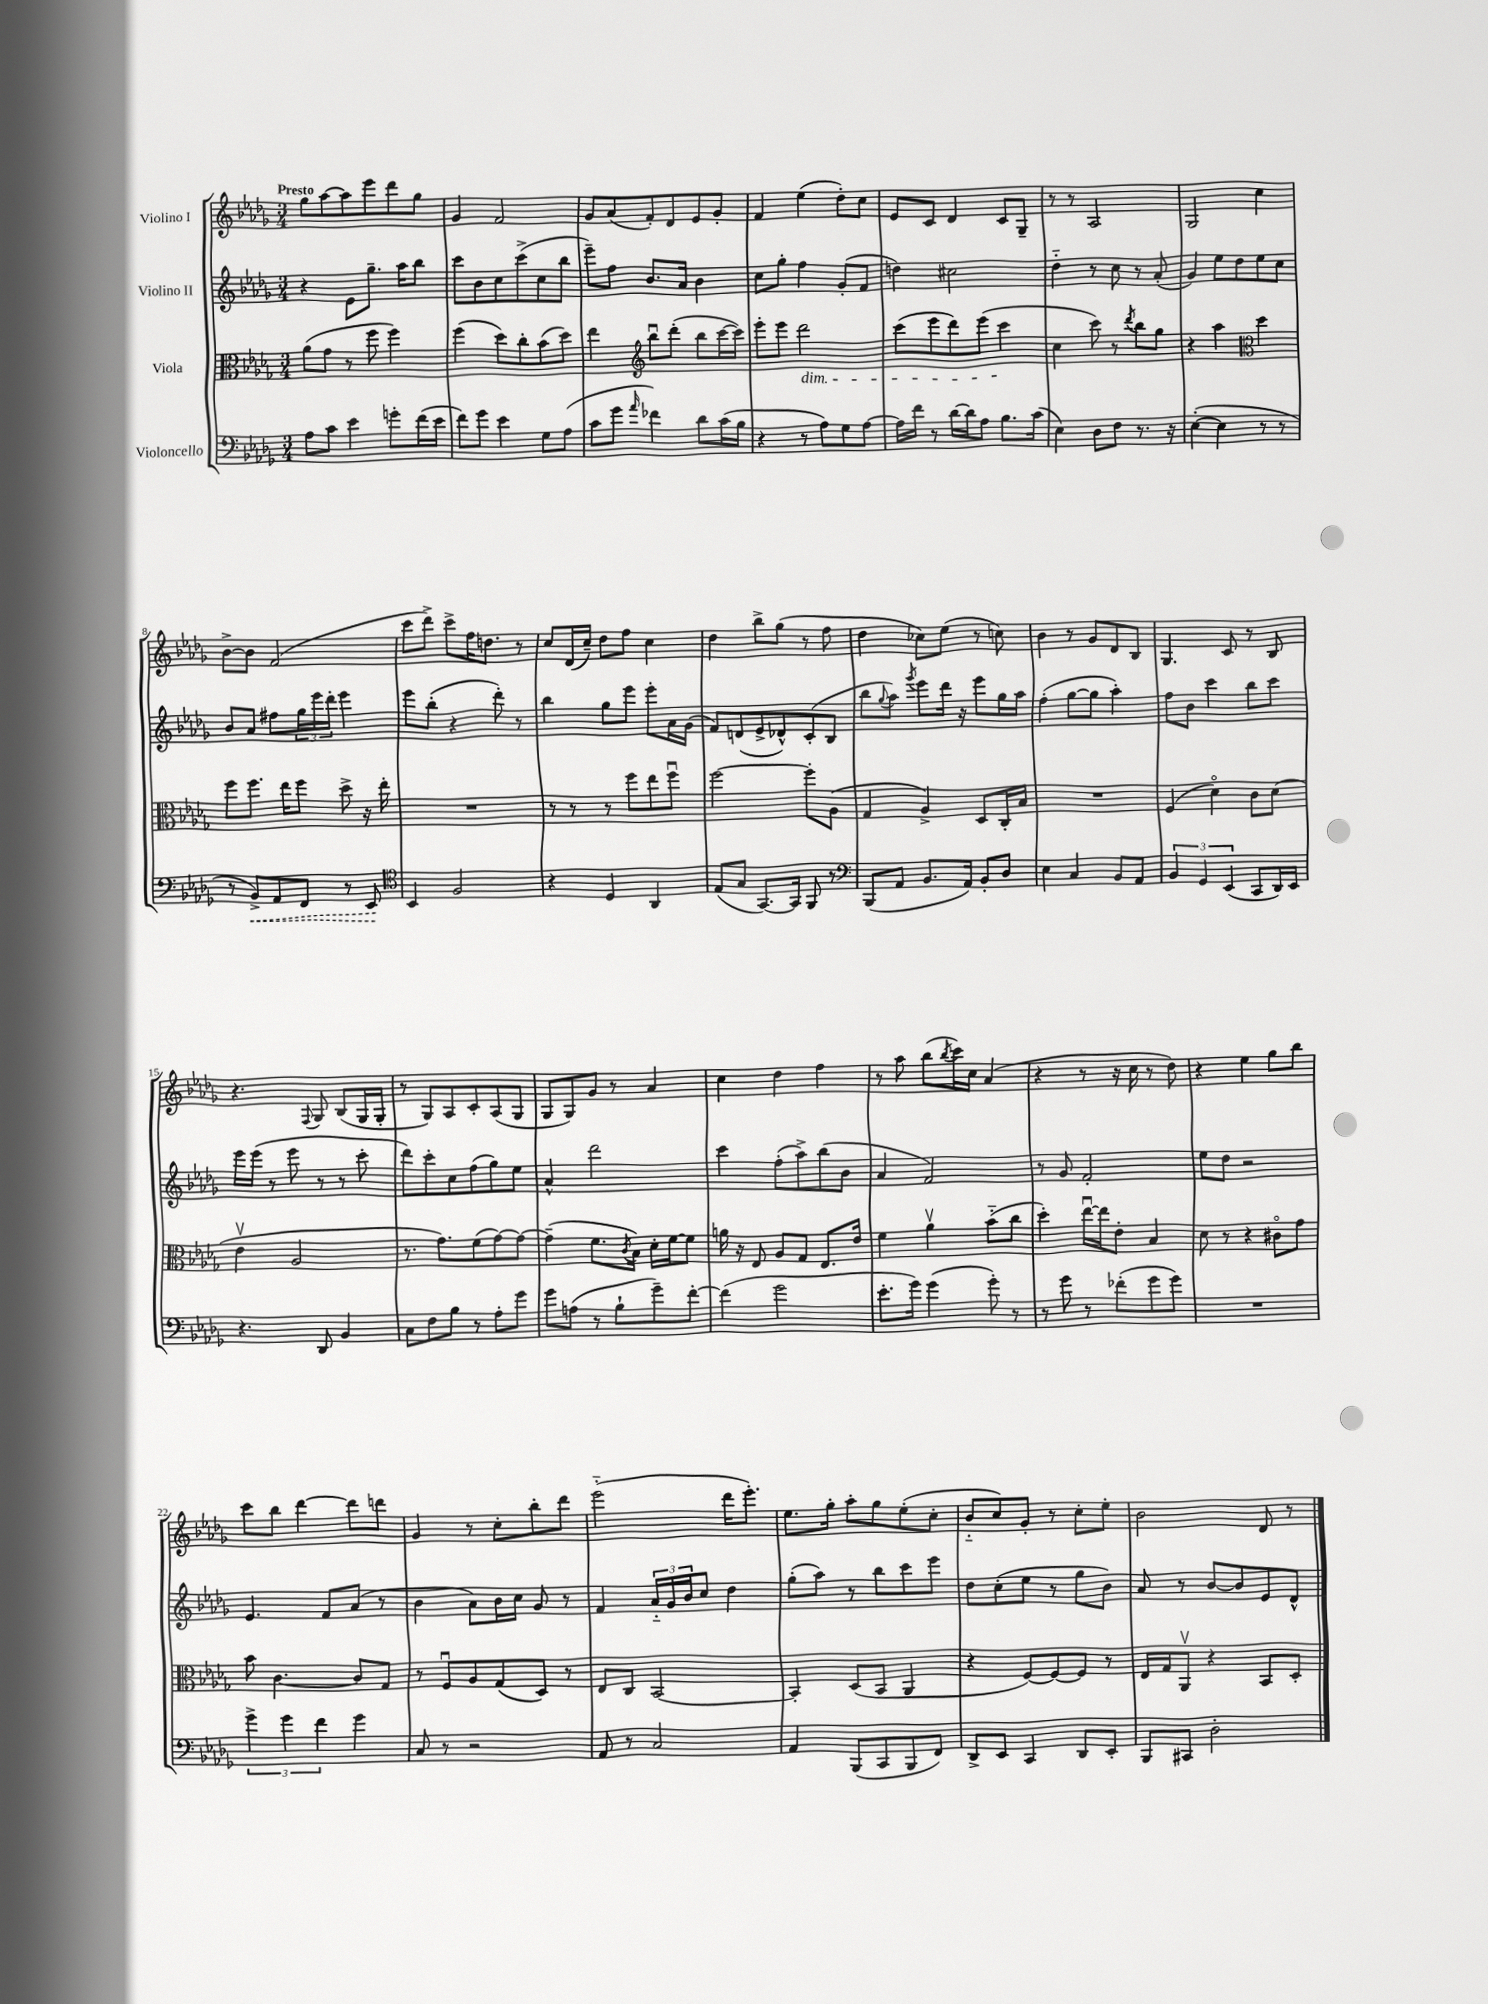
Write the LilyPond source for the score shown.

<<
\new StaffGroup <<
\new Staff = "s0" \with { instrumentName = "Violino I" } {
    \clef treble \key des \major \numericTimeSignature \time 3/4 \tempo "Presto"
    ges''8 aes''8~ aes''8 ees'''8 des'''8 ges''8 |
    ges'4 f'2 |
    ges'8 aes'8( f'8-.) des'8 ees'8 ges'8-. |
    f'4 ees''4( des''8-.) c''8 |
    ees'8 c'8 des'4 c'8 ges8-- |
    r8 r8 aes2 |
    ges2 c''4 |
    bes'8~-> bes'8 f'2( |
    c'''8 des'''8->) c'''8-> f''16 d''8. r8 |
    c''8 des'16( c''16--) des''8 f''8 c''4 |
    des''4 bes''8-> ges''8( r8 f''8 |
    des''4 ces''8) ees''8( r8 c''8) |
    bes'4 r8 ges'8 des'8 bes8 |
    ges4. c'8 r8 bes8 |
    r4. \appoggiatura { f8 } ges8 bes8( ges16 ges16-. |
    r8 ges8) aes8 c'8-. aes8( ges8 |
    ges8 ges8) ges'8 r8 aes'4 |
    c''4 des''4 f''4 |
    r8 aes''8 bes''8( \acciaccatura { bes''8 } c'''16) c''16 aes'4( |
    r4 r8 r16 c''16 r8 des''8) |
    r4 ees''4 ges''8 bes''8 |
    c'''8 bes''8 des'''4~ des'''8 d'''8 |
    ges'4 r8 c''8-. bes''8-. des'''8 |
    ees'''2-_( des'''16 ees'''8.-.) |
    ees''8. ges''16-. aes''8-. ges''8 ees''8-.( c''8-. |
    bes'8-_ c''8) ges'8-. r8 c''8-. ees''8-. |
    bes'2 des'8 r8 \bar "|." |
}
\new Staff = "s1" \with { instrumentName = "Violino II" } {
    \clef treble \key des \major \numericTimeSignature \time 3/4
    r4 ees'8 ges''8.-- aes''16 bes''8 |
    c'''8 bes'8 c''8 c'''8->( c''8 bes''8 |
    ees'''8--) f''8 bes'8. aes'16 bes'4 |
    c''8 ges''8-. f''4 ges'8-.( f'8 |
    d''4) cis''2 |
    des''4-_ r8 c''8 r8 aes'8-.( |
    ges'4) ees''8 des''8 ees''8 c''8 |
    bes'8 aes'8 fis''8 \tuplet 3/2 { ges''16 ees'''16 des'''16-. } ees'''4 |
    ees'''8 bes''8-.( r4 des'''8-.) r8 |
    bes''4 ges''8 ees'''8 ees'''8-. aes'16 ges'16( |
    f'8) d'8( ees'8-> des'8-^) c'8-.( bes8 |
    bes''8 \appoggiatura { ges''8 } aes''8) \acciaccatura { ges'''8 } ees'''8 des'''16 r16 ees'''8 ges''16 aes''16 |
    f''4-.( ges''8~ ges''8 aes''4-.) |
    f''8 bes'8 c'''4 bes''8 c'''8 |
    ees'''16 ees'''16( r8 ees'''8 r8 r8 c'''8-. |
    des'''8) c'''8-. c''8 f''8( ges''8) ees''8 |
    aes'4-^ des'''2 |
    c'''4 f''8-.( aes''8->) bes''8( bes'8 |
    aes'4 f'2) |
    r8 ges'8 f'2-. |
    ees''8 des''8 r2 |
    ees'4. f'8 aes'8( r8 |
    bes'4 aes'8) bes'16 c''16 ges'8 r8 |
    f'4 \tuplet 3/2 { aes'16-_ ges'16 bes'16 } c''8 des''4 |
    ges''8-.( aes''8) r8 bes''8 c'''8 ees'''8 |
    des''8 c''8-.( ees''8 r8 ges''8 bes'8) |
    aes'8 r8 bes'8~ bes'8 ees'8 des'8-^ \bar "|." |
}
\new Staff = "s2" \with { instrumentName = "Viola" } {
    \clef alto \key des \major \numericTimeSignature \time 3/4
    aes'8( ges'8 r8 f''8 f''4) |
    f''4( des''8) c''8-. bes'8( des''8) |
    ees''4 \clef treble bes''8\downbow des'''8-.( bes''8 c'''16~ c'''16) |
    ees'''8-. ees'''8 des'''2\dim |
    c'''8( ees'''8 des'''8) ees'''8( c'''4\! |
    c''4 c'''8) r8 \acciaccatura { des'''8 } bes''8 ges''8 |
    r4 aes''4 \clef alto des''4 |
    f''8 f''8. ees''16 f''8 des''8-> r16 ees''16-. |
    R2. |
    r8 r8 r8 f''8 ees''8 f''8\downbow |
    f''2~ f''8-. aes8( |
    ges4 aes4->) des8 c16-. bes16 |
    R2. |
    f4( des'4\flageolet) c'8 des'8( |
    ees'4\upbow aes2 |
    r8. ges'8.) f'8( ges'8~) ges'8~ |
    ges'4--( f'8. \acciaccatura { c'8 } bes16) des'16-. f'16~ f'8 |
    a'16 r16 ees8 aes8 ges8 ees8. ees'16 |
    f'4 aes'4\upbow bes'8-_( c''8 |
    des''4-.) ees''16~\downbow ees''16 ees'8-. bes4 |
    des'8 r8 r4 cis'8\flageolet ges'8 |
    bes'8 c'4.~ c'8 ges8 |
    r8 f8\downbow aes8 ges8( des8) r8 |
    ees8 c8 bes,2~ |
    bes,4-. des8( bes,8 aes,4 |
    r4 f8~) f8~ f8 r8 |
    ees16 ges16 aes,8\upbow r4 bes,8 des8-. \bar "|." |
}
\new Staff = "s3" \with { instrumentName = "Violoncello" } {
    \clef bass \key des \major \numericTimeSignature \time 3/4
    aes8 c'8 ees'4 g'8-. f'16( ees'16 |
    f'8) ges'8 ees'4 ges8 aes8( |
    c'8 ges'8 \grace { aes'16 } fes'4) des'8 c'16( bes16 |
    r4 r8 aes8) ges8 aes8~ |
    aes16 f'16 r8 des'16~ des'16 aes8 bes8. c'16( |
    ees4) des8 f8 r8. r16 |
    ees4~-.( ees4 r8 r8 |
    r8 \once \override Hairpin.style = #'dashed-line bes,8->\<) aes,8 f,8 r8 ees,8\! |
    \clef tenor bes,4 f2 |
    r4 des4 aes,4 |
    ees8( ges8 ges,8.~) ges,16 f,8 r8 |
    \clef bass bes,,8( aes,8 bes,8. aes,16) bes,8-. des8 |
    ees4 c4 bes,8 aes,8 |
    \tuplet 3/2 { bes,4 ges,4 ees,4( } c,8 des,16) ees,16 |
    r4. des,8 bes,4 |
    c8 f8 bes8 r8 aes8-. ges'8 |
    ges'8 a8( r8 bes8-! ges'8--) f'8~-. |
    f'4( ges'2 |
    ees'8.-. ges'16) ges'4( ges'8-.) r8 |
    r8 ges'8 r8 fes'8-.( ges'8 ges'8) |
    R2. |
    \tuplet 3/2 { ges'4-> ges'4 f'4 } ges'4 |
    c8 r8 r2 |
    aes,8 r8 c2 |
    aes,4 bes,,8( c,8 bes,,8 f,8) |
    des,8-> ees,8 c,4 des,8 ees,8-. |
    bes,,8 cis,8 des2-. \bar "|." |
}
>>
>>
